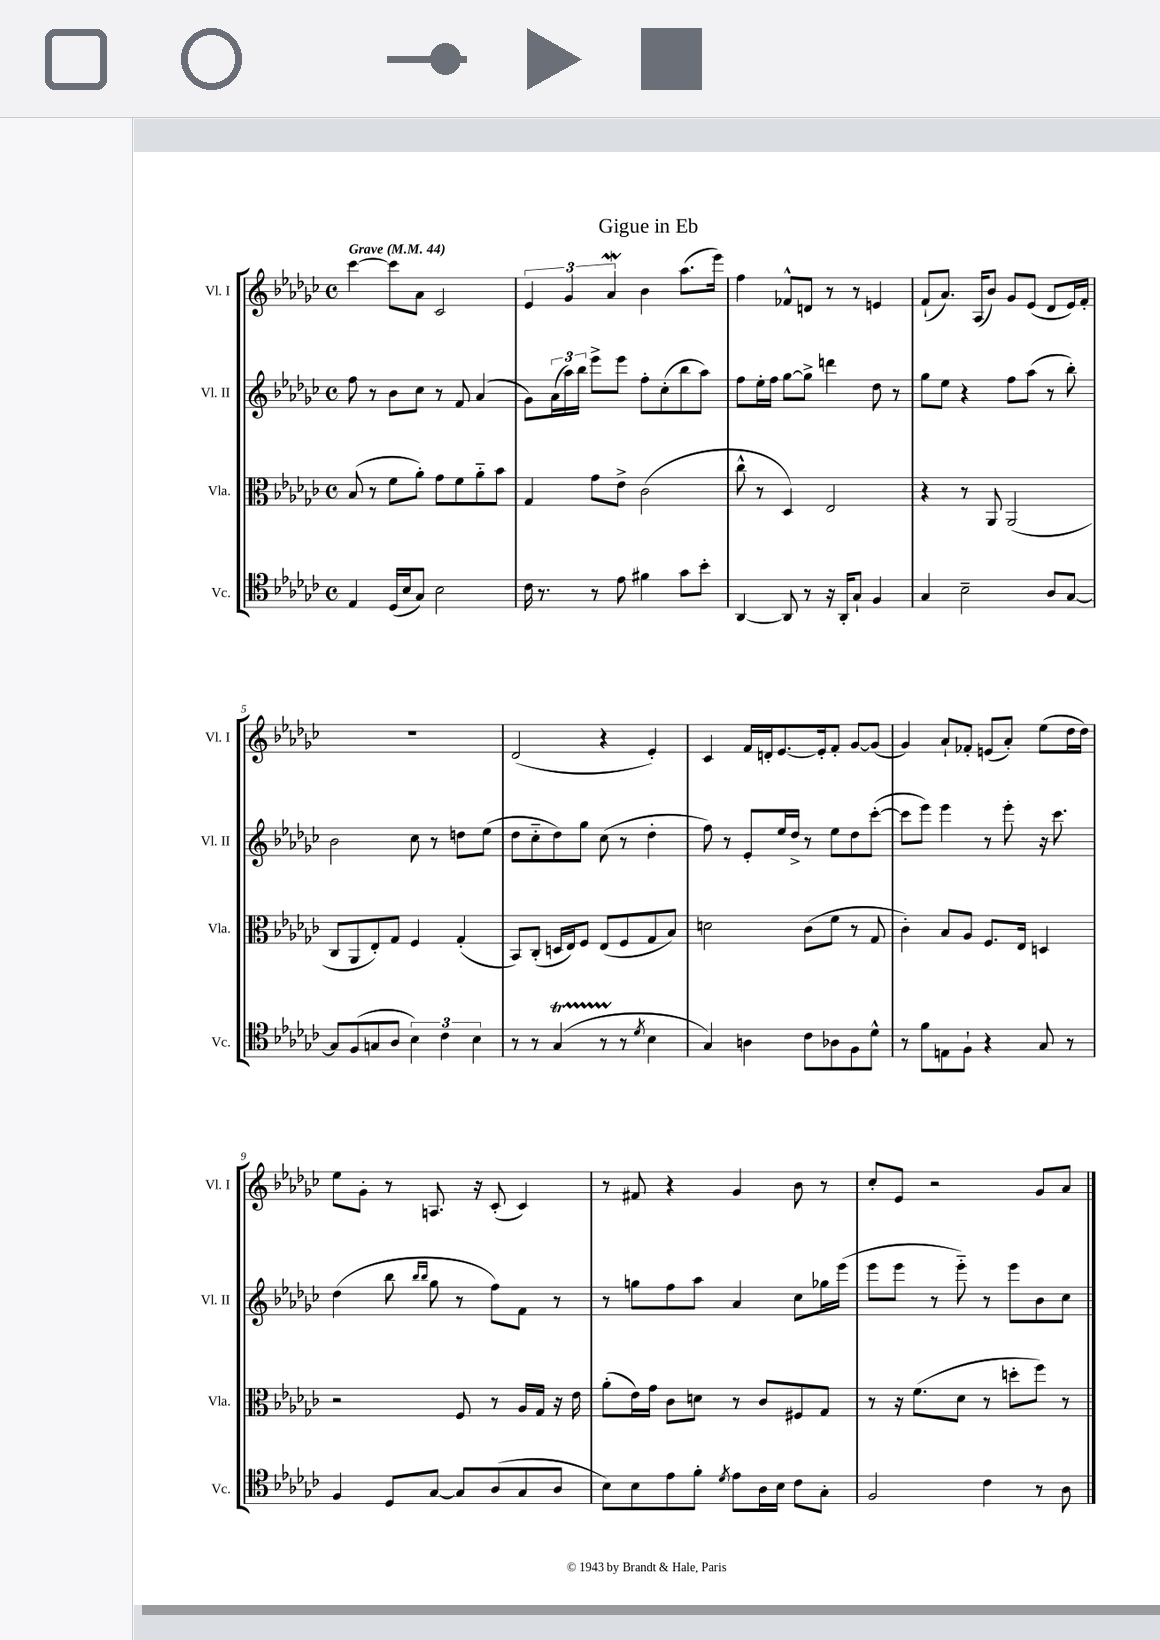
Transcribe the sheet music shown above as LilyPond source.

\header { title = "Gigue in Eb" }
<<
\new StaffGroup <<
\new Staff = "s0" \with { instrumentName = "Vl. I" shortInstrumentName = "Vl. I" } {
    \clef treble \key ges \major \defaultTimeSignature \time 4/4 \tempo "Grave" 4 = 44
    ces'''4~ ces'''8 aes'8 ces'2 |
    \tuplet 3/2 { ees'4 ges'4 aes'4\mordent } bes'4 aes''8.( ees'''16) |
    f''4 fes'8-^ d'8 r8 r8 e'4 |
    f'8-!( aes'8.) aes16( bes'8) ges'8 ees'8( des'8 ees'16) f'16-. |
    R1 |
    des'2( r4 ees'4-.) |
    ces'4 f'16 d'16-. ees'8.~ ees'16-. f'8-. ges'8~ ges'8( |
    ges'4) aes'8-! fes'8-. e'8( aes'8-.) ees''8( des''16 des''16) |
    ees''8 ges'8-. r8 a8. r16 ces'8-.( ces'4) |
    r8 fis'8 r4 ges'4 bes'8 r8 |
    ces''8-. ees'8 r2 ges'8 aes'8 \bar "|." |
}
\new Staff = "s1" \with { instrumentName = "Vl. II" shortInstrumentName = "Vl. II" } {
    \clef treble \key ges \major \defaultTimeSignature \time 4/4
    f''8 r8 bes'8 ces''8 r8 f'8 aes'4( |
    ges'8) \tuplet 3/2 { aes'16( aes''16) bes''16 } ees'''8-> ees'''8 f''8-. ces''8-.( bes''8 aes''8) |
    f''8 ees''16-. f''16 ges''8~ ges''8-> d'''4 des''8 r8 |
    ges''8 ees''8 r4 f''8 aes''8( r8 bes''8-.) |
    bes'2 ces''8 r8 d''8 ees''8( |
    des''8 ces''8-_ des''8) ges''8 ces''8( r8 des''4-. |
    f''8) r8 ees'8-. ees''16 des''16-> r8 ees''8 des''8 ces'''8~-.( |
    ces'''8 ees'''8) ees'''4 r8 ees'''8-. r16 ces'''8. |
    des''4( bes''8 \grace { bes''16 bes''16 } ges''8 r8 f''8) f'8 r8 |
    r8 g''8 f''8 aes''8 aes'4 ces''8 ges''16 ees'''16( |
    ees'''8 ees'''8 r8 ees'''8-_) r8 ees'''8 bes'8 ces''8 \bar "|." |
}
\new Staff = "s2" \with { instrumentName = "Vla." shortInstrumentName = "Vla." } {
    \clef alto \key ges \major \defaultTimeSignature \time 4/4
    bes8( r8 f'8 aes'8-.) ges'8 f'8 aes'8-_ bes'8 |
    ges4 ges'8 ees'8-> ces'2( |
    ces''8-^ r8 des4) ees2 |
    r4 r8 aes,8 aes,2( |
    ces8 aes,8 ees8-.) ges8 f4 ges4-.( |
    bes,8) ces8-.( d16 ees16) f8 ees8( f8 ges8 bes8) |
    d'2 ces'8( f'8 r8 ges8 |
    ces'4-.) bes8 aes8 f8. ees16 d4 |
    r2 f8 r8 aes16 ges16 r16 ees'16 |
    aes'8-.( ees'16) ges'16 ces'8 d'8 r8 ces'8 fis8 ges8 |
    r8 r16 f'8.( des'8 r8 d''8-. f''8) r8 \bar "|." |
}
\new Staff = "s3" \with { instrumentName = "Vc." shortInstrumentName = "Vc." } {
    \clef tenor \key ges \major \defaultTimeSignature \time 4/4
    ees4 des16( bes16 ges8) bes2 |
    ces'16 r8. r8 ees'8 fis'4 ges'8 bes'8-. |
    aes,4~ aes,8 r8 r16 aes,16-. ges8-! f4 |
    ges4 bes2-- aes8 ges8~ |
    ges8 f8( g8 aes8 \tuplet 3/2 { bes4) ces'4 bes4 } |
    r8 r8 ges4\startTrillSpan( r8 r8\stopTrillSpan \acciaccatura { des'8 } bes4 |
    ges4) a4 ces'8 aes8 f8 des'8-^ |
    r8 f'8 e8 f8-! r4 ges8 r8 |
    f4 des8 ges8~ ges8 aes8( ges8 aes8 |
    bes8) bes8 ees'8 f'8-. \acciaccatura { des'8 } ees'8 aes16 bes16 ces'8 ges8-. |
    f2 ces'4 r8 aes8 \bar "|." |
}
>>
>>
